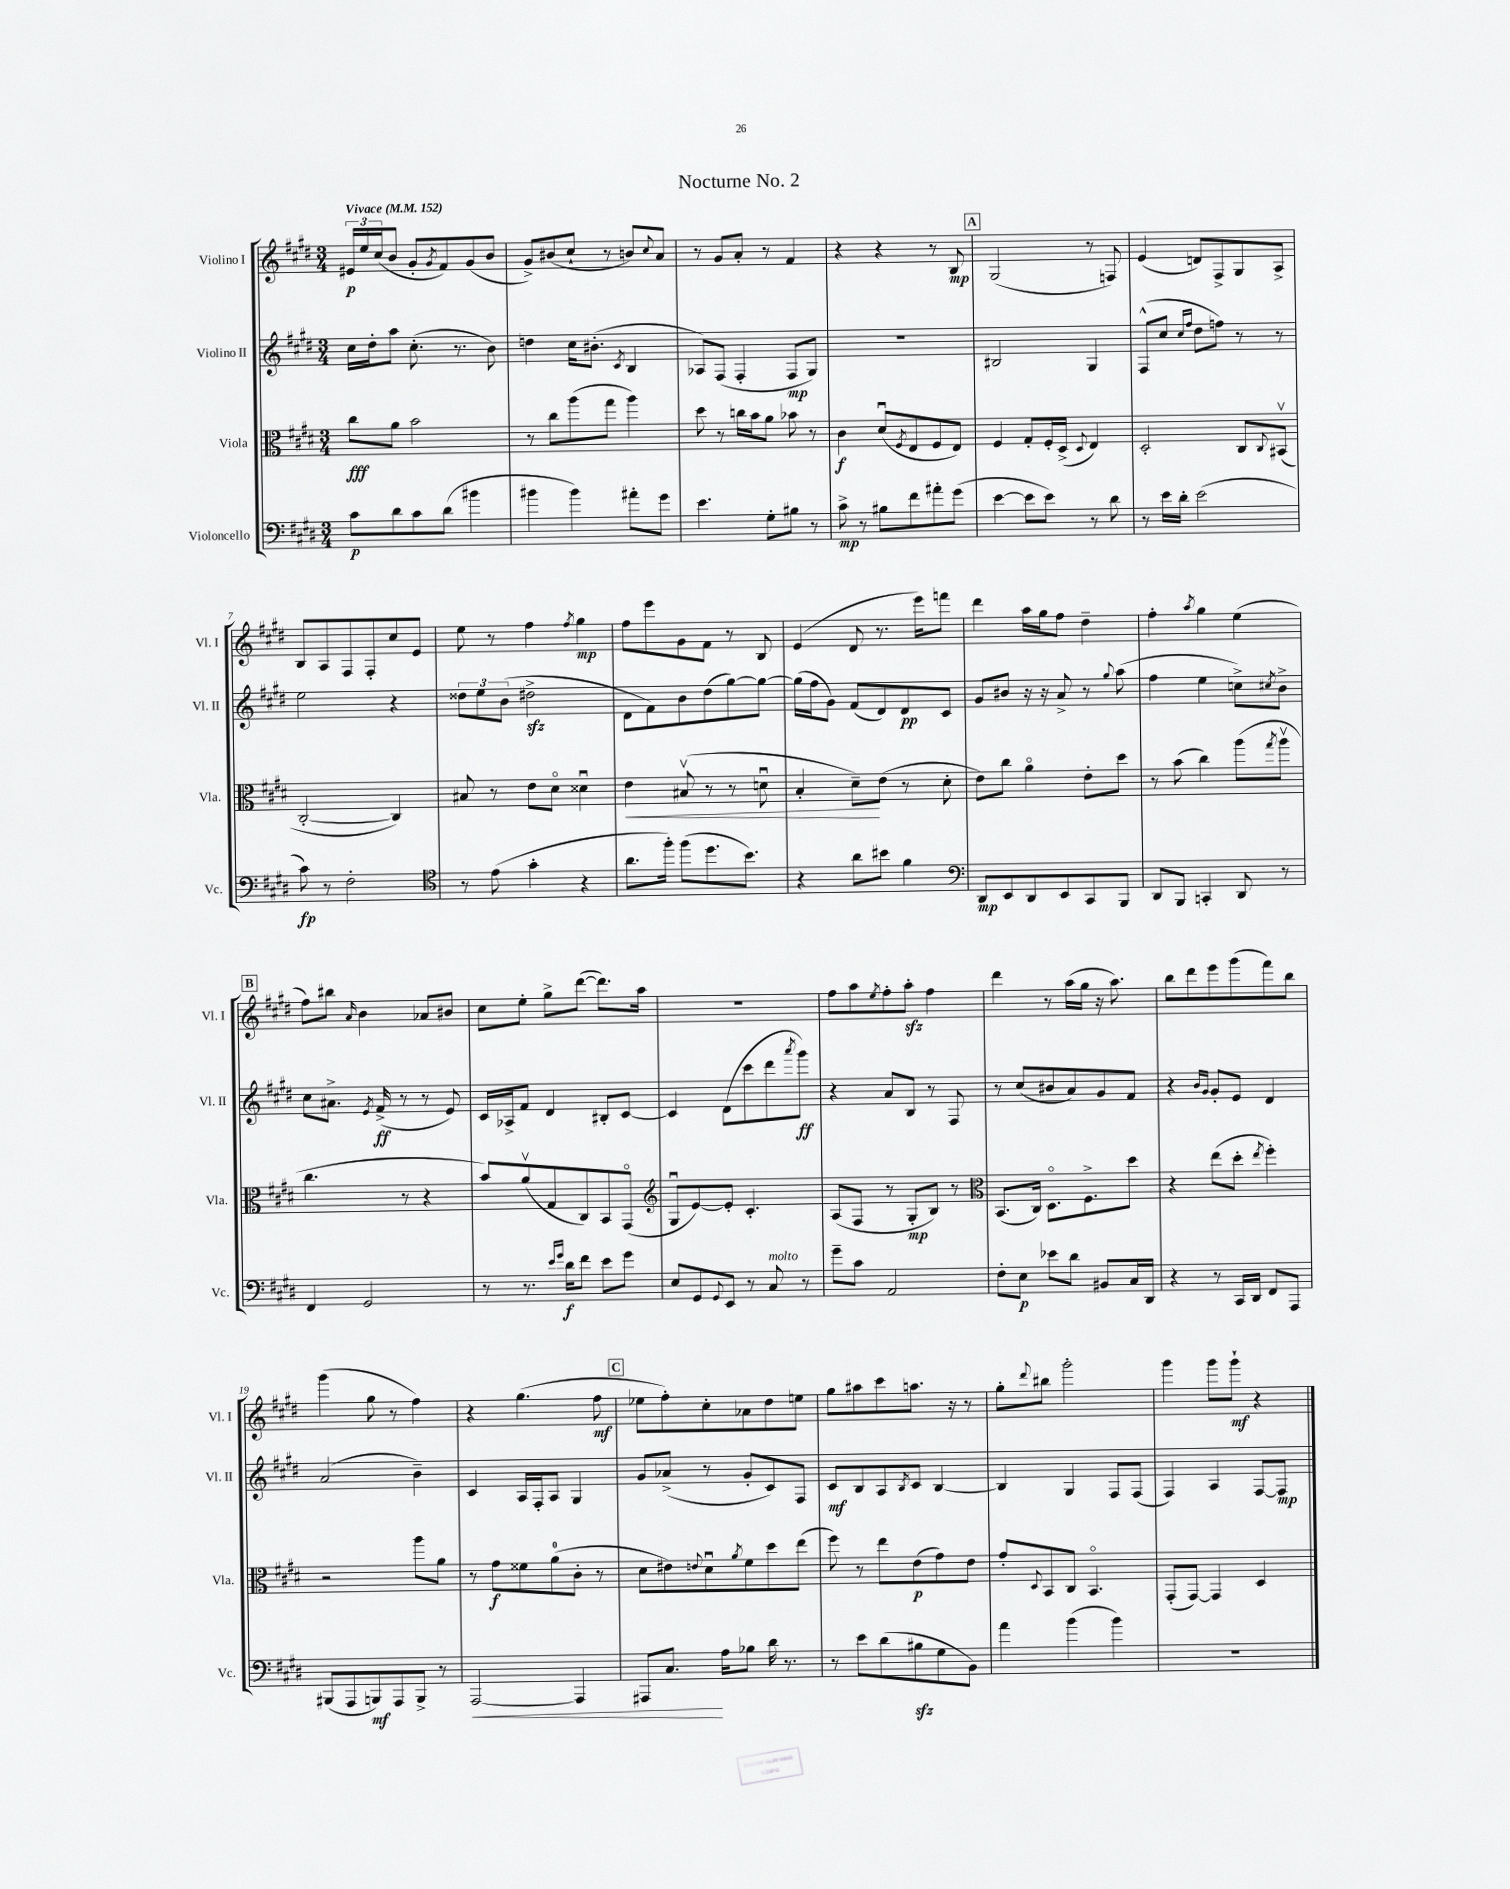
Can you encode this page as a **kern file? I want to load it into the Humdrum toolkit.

**kern	**dynam	**kern	**dynam	**kern	**dynam	**kern	**dynam
*part4	*part4	*part3	*part3	*part2	*part2	*part1	*part1
*staff4	*staff4	*staff3	*staff3	*staff2	*staff2	*staff1	*staff1
*I"Violoncello	*	*I"Viola	*	*I"Violino II	*	*I"Violino I	*
*I'Vc.	*	*I'Vla.	*	*I'Vl. II	*	*I'Vl. I	*
*clefF4	*	*clefC3	*	*clefG2	*	*clefG2	*
*k[f#c#g#d#]	*	*k[f#c#g#d#]	*	*k[f#c#g#d#]	*	*k[f#c#g#d#]	*
*M3/4	*	*M3/4	*	*M3/4	*	*M3/4	*
*MM152	*	*MM152	*	*MM152	*	*MM152	*
=1	=1	=1	=1	=1	=1	=1	=1
!	!	!	!	!	!	!LO:TX:a:B:t=Vivace	!
8c#\L	p	8cc#\L	fff	16cc#\LL	.	24e#X/LL	p
.	.	.	.	.	.	24ee/	.
.	.	.	.	16dd#'\J	.	.	.
.	.	.	.	.	.	(24cc#/J	.
8d#\	.	8a\J	.	8aa\J	.	8b/J	.
8c#\	.	2b\	.	(8.cc#'\	.	8g#'/L	.
.	.	.	.	.	.	8qg#/	.
(8d#\J	.	.	.	.	.	8f#/)	.
.	.	.	.	8.r	.	.	.
4b#X\	.	.	.	.	.	(8g#/	.
.	.	.	.	8b\)	.	8b/J	.
=2	=2	=2	=2	=2	=2	=2	=2
4b#X\	.	8r	.	4ddn\	.	8g#^/L)	.
.	.	8cc#\L	.	.	.	(8b#X/	.
4b#\)	.	(8aa\	.	16cc#\KL	.	8cc#`/J	.
.	.	.	.	(8.b#X'\J	.	.	.
.	.	8gg#\J	.	.	.	8r	.
.	.	.	.	8qc#/	.	.	.
8a#X'\L	.	4aa\)	.	4B/	.	8bn/L)	.
.	.	.	.	.	.	8qqcc#/	.
8g#\J	.	.	.	.	.	8a/J	.
=3	=3	=3	=3	=3	=3	=3	=3
4.e\	.	8dd#\	.	8A-X/L)	.	8r	.
.	.	8r	.	(8F#/J	.	8g#/L	.
.	.	16ccn\LL	.	4F#'/	.	8a'/J	.
.	.	16b\J	.	.	.	.	.
8G#'\L	.	8a\J	.	.	.	8r	.
8B#X\J	.	8b-X\	.	8F#/L	mp	4f#/	.
8r	.	8r	.	8G#/J)	.	.	.
=4	=4	=4	=4	=4	=4	=4	=4
8c#^\	mp	4c#\	f	2.r	.	4r	.
8r	.	.	.	.	.	.	.
8B#X\L	.	(8d#u/L	.	.	.	4r	.
.	.	8qF#/	.	.	.	.	.
8f#\	.	8E/	.	.	.	.	.
8a#X'\	.	8F#/	.	.	.	8r	.
(8g#\J	.	8E/J)	.	.	.	8B/	mp
!!LO:REH:place=s1:t=A
=5	=5	=5	=5	=5	=5	=5	=5
[4e\	.	4F#/	.	2B#X/	.	(2G#/	.
8e\L]	.	8G#'/L	.	.	.	.	.
8e\J)	.	16F#'/L	.	.	.	.	.
.	.	(16D#^/JJ	.	.	.	.	.
.	.	8qqD#/	.	.	.	.	.
8r	.	4E/)	.	4G#/	.	8r	.
8d#\	.	.	.	.	.	8Fn/)	.
=6	=6	=6	=6	=6	=6	=6	=6
8r	.	2D#'/	.	(8F#^^/L	.	(4e/	.
16e\LL	.	.	.	8cc#/J	.	.	.
16d#'\JJ	.	.	.	.	.	.	.
.	.	.	.	16qqcc#/LL	.	.	.
.	.	.	.	16qqff#/JJ	.	.	.
(2e\	.	.	.	8dd#\L	.	8dn/L)	.
.	.	.	.	8ffn\J)	.	8F#^/	.
.	.	8C#/L	.	8r	.	8G#/	.
.	.	8qqC#/	.	.	.	.	.
.	.	(8BB#Xv/J	.	8r	.	8A^/J	.
!!LO:LB:g=z
=7	=7	=7	=7	=7	=7	=7	=7
8c#\)	fp	[2C#'/	.	2ee\	.	8B/L	.
8r	.	.	.	.	.	8A/	.
2F#'\	.	.	.	.	.	8F#/	.
.	.	.	.	.	.	8F#'/	.
.	.	4C#/])	.	4r	.	8cc#/	.
.	.	.	.	.	.	8e/J	.
=8	=8	=8	=8	=8	=8	=8	=8
*clefC4	*	*	*	*	*	*	*
8r	.	8B#X/	.	12dd##X\L	.	8ee\	.
.	.	.	.	12ee\	.	.	.
(8e\	.	8r	.	.	.	8r	.
.	.	.	.	(12b\J	.	.	.
4g#'\	.	8e\L	.	2dd#Xzz^\	.	4ff#\	.
.	.	8d#\J	.	.	.	.	.
.	.	.	.	.	.	8qff#/	.
4r	.	4d##Xu\	.	.	.	4gg#\	mp
=9	=9	=9	=9	=9	=9	=9	=9
!	!	!	!LO:HP:b	!	!	!	!
8.a\L	.	4e\	<	8d#\L	.	8ff#\L	.
.	.	.	.	8f#\)	.	8eee\	.
16ff#'\Jk)	.	.	.	.	.	.	.
(8ff#\L	.	(8B#Xv/	.	8b\	.	8g#\	.
8.dd#\	.	8r	.	(8dd#\	.	8f#\J	.
.	.	8r	.	[8gg#\)	.	8r	.
8.b\J)	.	.	.	.	.	.	.
.	.	8dnu\	.	8gg#\J_	.	8B/	.
=10	=10	=10	=10	=10	=10	=10	=10
4r	.	4B'/	.	(16gg#\LL]	.	(4e/	.
.	.	.	.	16ff#\J	.	.	.
.	.	.	.	8g#\J)	.	.	.
8a\L	.	8d#~\L)	.	(8f#/L	.	8d#/	.
8b#X\J	.	(8e\J	[	8d#/)	.	8.r	.
4f#\	.	8r	.	8d#/	pp	.	.
.	.	.	.	.	.	16eee\KL)	.
.	.	8d#'\	.	8c#/J	.	8fffn\J	.
=11	=11	=11	=11	=11	=11	=11	=11
*clefF4	*	*	*	*	*	*	*
8DD#/L	mp	8e\L)	.	8g#/L	.	4ddd#\	.
8EE/	.	8cc#\J	.	8b#X/J	.	.	.
8DD#/	.	4a\	.	16r	.	16aa\LL	.
.	.	.	.	16r	.	16gg#\J	.
8EE/	.	.	.	8a^/	.	8ff#\J	.
8CC#/	.	8e'\L	.	8r	.	4dd#~\	.
.	.	.	.	8qqgg#/	.	.	.
8BBB/J	.	8dd#\J	.	(8aa\	.	.	.
=12	=12	=12	=12	=12	=12	=12	=12
8DD#/L	.	8r	.	4ff#\	.	4ff#'\	.
8BBB/J	.	(8b\	.	.	.	.	.
.	.	.	.	.	.	8qaa/	.
4CCn'/	.	4cc#\)	.	4ee\	.	4gg#\	.
8DD#/	.	(8aa\L	.	8ccn^\L)	.	(4ee\	.
.	.	8qgg#/	.	8qcc#X/	.	.	.
8r	.	8aav\J	.	8b^\J	.	.	.
!!LO:LB:g=z
!!LO:REH:place=s1:t=B
=13	=13	=13	=13	=13	=13	=13	=13
4FF#/	.	4.cc#\	.	8cc#\L	.	8ff#\L)	.
.	.	.	.	8.a#X^\J	.	8bb#X\J	.
.	.	.	.	.	.	16qqa/	.
2GG#/	.	.	.	.	.	4b\	.
.	.	.	.	8qe/	.	.	.
.	.	.	.	(16f#^/	ff	.	.
.	.	8r	.	8r	.	.	.
.	.	4r	.	8r	.	8a-X/L	.
.	.	.	.	8e/)	.	8b#X/J	.
=14	=14	=14	=14	=14	=14	=14	=14
8r	.	8b/L)	.	16c#/LL	.	8cc#\L	.
.	.	.	.	16A-X^/J	.	.	.
8.r	.	(8av/	.	8f#/J	.	8ee'\J	.
.	.	8G#/	.	4d#/	.	8gg#^\L	.
16qqe/LL	.	.	.	.	.	.	.
16qqg#/JJ	.	.	.	.	.	.	.
16d#\KL	f	.	.	.	.	.	.
8f#\J	.	8C#/)	.	.	.	([8ddd#\J	.
8e\L	.	8BB/	.	8B#X'/L	.	8.ddd#\L])	.
8g#\J	.	(8GG#/J	.	[8c#/J	.	.	.
.	.	.	.	.	.	16aa\Jk	.
=15	=15	=15	=15	=15	=15	=15	=15
*	*	*clefG2	*	*	*	*	*
8E/L	.	8G#u/L	.	4c#/]	.	2.r	.
8GG#/	.	[8e/)	.	.	.	.	.
8qqGG#/	.	.	.	.	.	.	.
8EE/J	.	8e'/J]	.	(8d#\L	.	.	.
8r	.	4.c#'/	.	8ccc#\	.	.	.
!LO:TX:a:i:t=molto	!	!	!	!	!	!	!
8C#/	.	.	.	8ddd#\	.	.	.
.	.	.	.	8qaaa/	.	.	.
8r	.	.	.	8ggg#\J)	ff	.	.
=16	=16	=16	=16	=16	=16	=16	=16
8g#~\L	.	(8A/L	.	4r	.	8ff#\L	.
8c#\J	.	8F#/J	.	.	.	8aa\	.
.	.	.	.	.	.	8qee/	.
2AA/	.	8r	.	8a/L	.	8ff#'\	.
.	.	8G#'/L	mp	8B/J	.	8aazz'\J	.
.	.	8B/J)	.	8r	.	4ff#\	.
.	.	8r	.	8F#/	.	.	.
=17	=17	=17	=17	=17	=17	=17	=17
*	*	*clefC3	*	*	*	*	*
8F#'\L	.	(8.BB/L	.	8r	.	4ddd#\	.
8E\J	p	.	.	(8cc#/L	.	.	.
.	.	16C#/Jk)	.	.	.	.	.
8e-X\L	.	8.D#\L	.	8b#X/	.	8r	.
8d#\J	.	.	.	8a/)	.	(16aa\LL	.
.	.	8.F#^\	.	.	.	16gg#\JJ	.
8BB#X/L	.	.	.	8g#/	.	16r	.
.	.	.	.	.	.	8.aa\)	.
16C#/L	.	8dd#\J	.	8f#/J	.	.	.
16DD#/JJ	.	.	.	.	.	.	.
=18	=18	=18	=18	=18	=18	=18	=18
4r	.	4r	.	4r	.	8bb\L	.
.	.	.	.	.	.	8ddd#\	.
.	.	.	.	16qqb/LL	.	.	.
.	.	.	.	16qqg#/JJ	.	.	.
8r	.	(8ee\L	.	8g#'/L	.	8eee\	.
16CC#/LL	.	8dd#'\J	.	8e/J	.	(8ggg#\	.
16DD#/JJ	.	.	.	.	.	.	.
.	.	8qee/	.	.	.	.	.
8FF#/L	.	4ff#'\)	.	4d#/	.	8fff#\)	.
8AAA/J	.	.	.	.	.	8bb\J	.
!!LO:LB:g=z
=19	=19	=19	=19	=19	=19	=19	=19
(8BBB#X/L	.	2r	.	(2a/	.	(4ggg#\	.
8AAA/	.	.	.	.	.	.	.
8BBBn/)	mf	.	.	.	.	8gg#\	.
8AAA/	.	.	.	.	.	8r	.
8BBB^/J	.	8aa\L	.	4b~\)	.	4ff#\)	.
8r	.	8a\J	.	.	.	.	.
=20	=20	=20	=20	=20	=20	=20	=20
!	!LO:HP:b	!	!	!	!	!	!
[2AAA/	<	8r	.	4c#/	.	4r	.
.	.	8g#\L	f	.	.	.	.
.	.	8f##X\	.	16A/LL	.	(4.gg#\	.
.	.	.	.	16F#'/J	.	.	.
.	.	(8a\	.	8A/J	.	.	.
4AAA/]	.	8c#'\J	.	4G#/	.	.	.
.	.	8r	.	.	.	8ff#\	mf
!!LO:REH:place=s1:t=C
=21	=21	=21	=21	=21	=21	=21	=21
8AAA#X/L	.	8d#\L	.	8g#/L	.	8ee-X\L	.
8.C#/J	.	8e#X\)	.	(8a-X^/J	.	8ff#'\)	.
.	.	8qqen/	.	.	.	.	.
.	.	8d#u\	.	8r	.	8cc#'\	.
16A\KL	[	.	.	.	.	.	.
.	.	8qa/	.	.	.	.	.
8B-X\J	.	8f#\	.	8g#'/L	.	8a-X\	.
16d#\	.	8dd#\	.	8c#/)	.	8dd#\	.
8.r	.	.	.	.	.	.	.
.	.	(8ee\J	.	8F#/J	.	8een\J	.
=22	=22	=22	=22	=22	=22	=22	=22
8r	.	8ff#\)	.	8c#/L	mf	8gg#\L	.
8e\L	.	8r	.	8B/	.	8aa#X\	.
(8d#\	.	8ee\L	.	8A/	.	8ccc#\	.
.	.	.	.	8qB/	.	.	.
8B#Xzz\	.	(8e\	p	8c#/J	.	8.aan\J	.
8G#\	.	8g#\)	.	[4B/	.	.	.
.	.	.	.	.	.	16r	.
8BB\J)	.	8e\J	.	.	.	8r	.
=23	=23	=23	=23	=23	=23	=23	=23
4a\	.	8g#'/L	.	4B/]	.	8gg#'\L	.
.	.	8qqD#/	.	.	.	8qqddd#/	.
.	.	8BB/	.	.	.	8bb#X\J	.
(4b\	.	8C#/J	.	4G#/	.	2ggg#'\	.
.	.	4.BB/	.	.	.	.	.
4b\)	.	.	.	8F#/L	.	.	.
.	.	.	.	(8F#/J	.	.	.
=24	=24	=24	=24	=24	=24	=24	=24
2.r	.	(8GG#'/L	.	4F#/)	.	4ggg#\	.
.	.	[8GG#/J)	.	.	.	.	.
.	.	4GG#/]	.	4A/	.	8ggg#\L	.
.	.	.	.	.	.	8ggg#`\J	mf
.	.	4D#/	.	[8F#/L	.	4r	.
.	.	.	.	8F#/J]	mp	.	.
==	==	==	==	==	==	==	==
*-	*-	*-	*-	*-	*-	*-	*-
